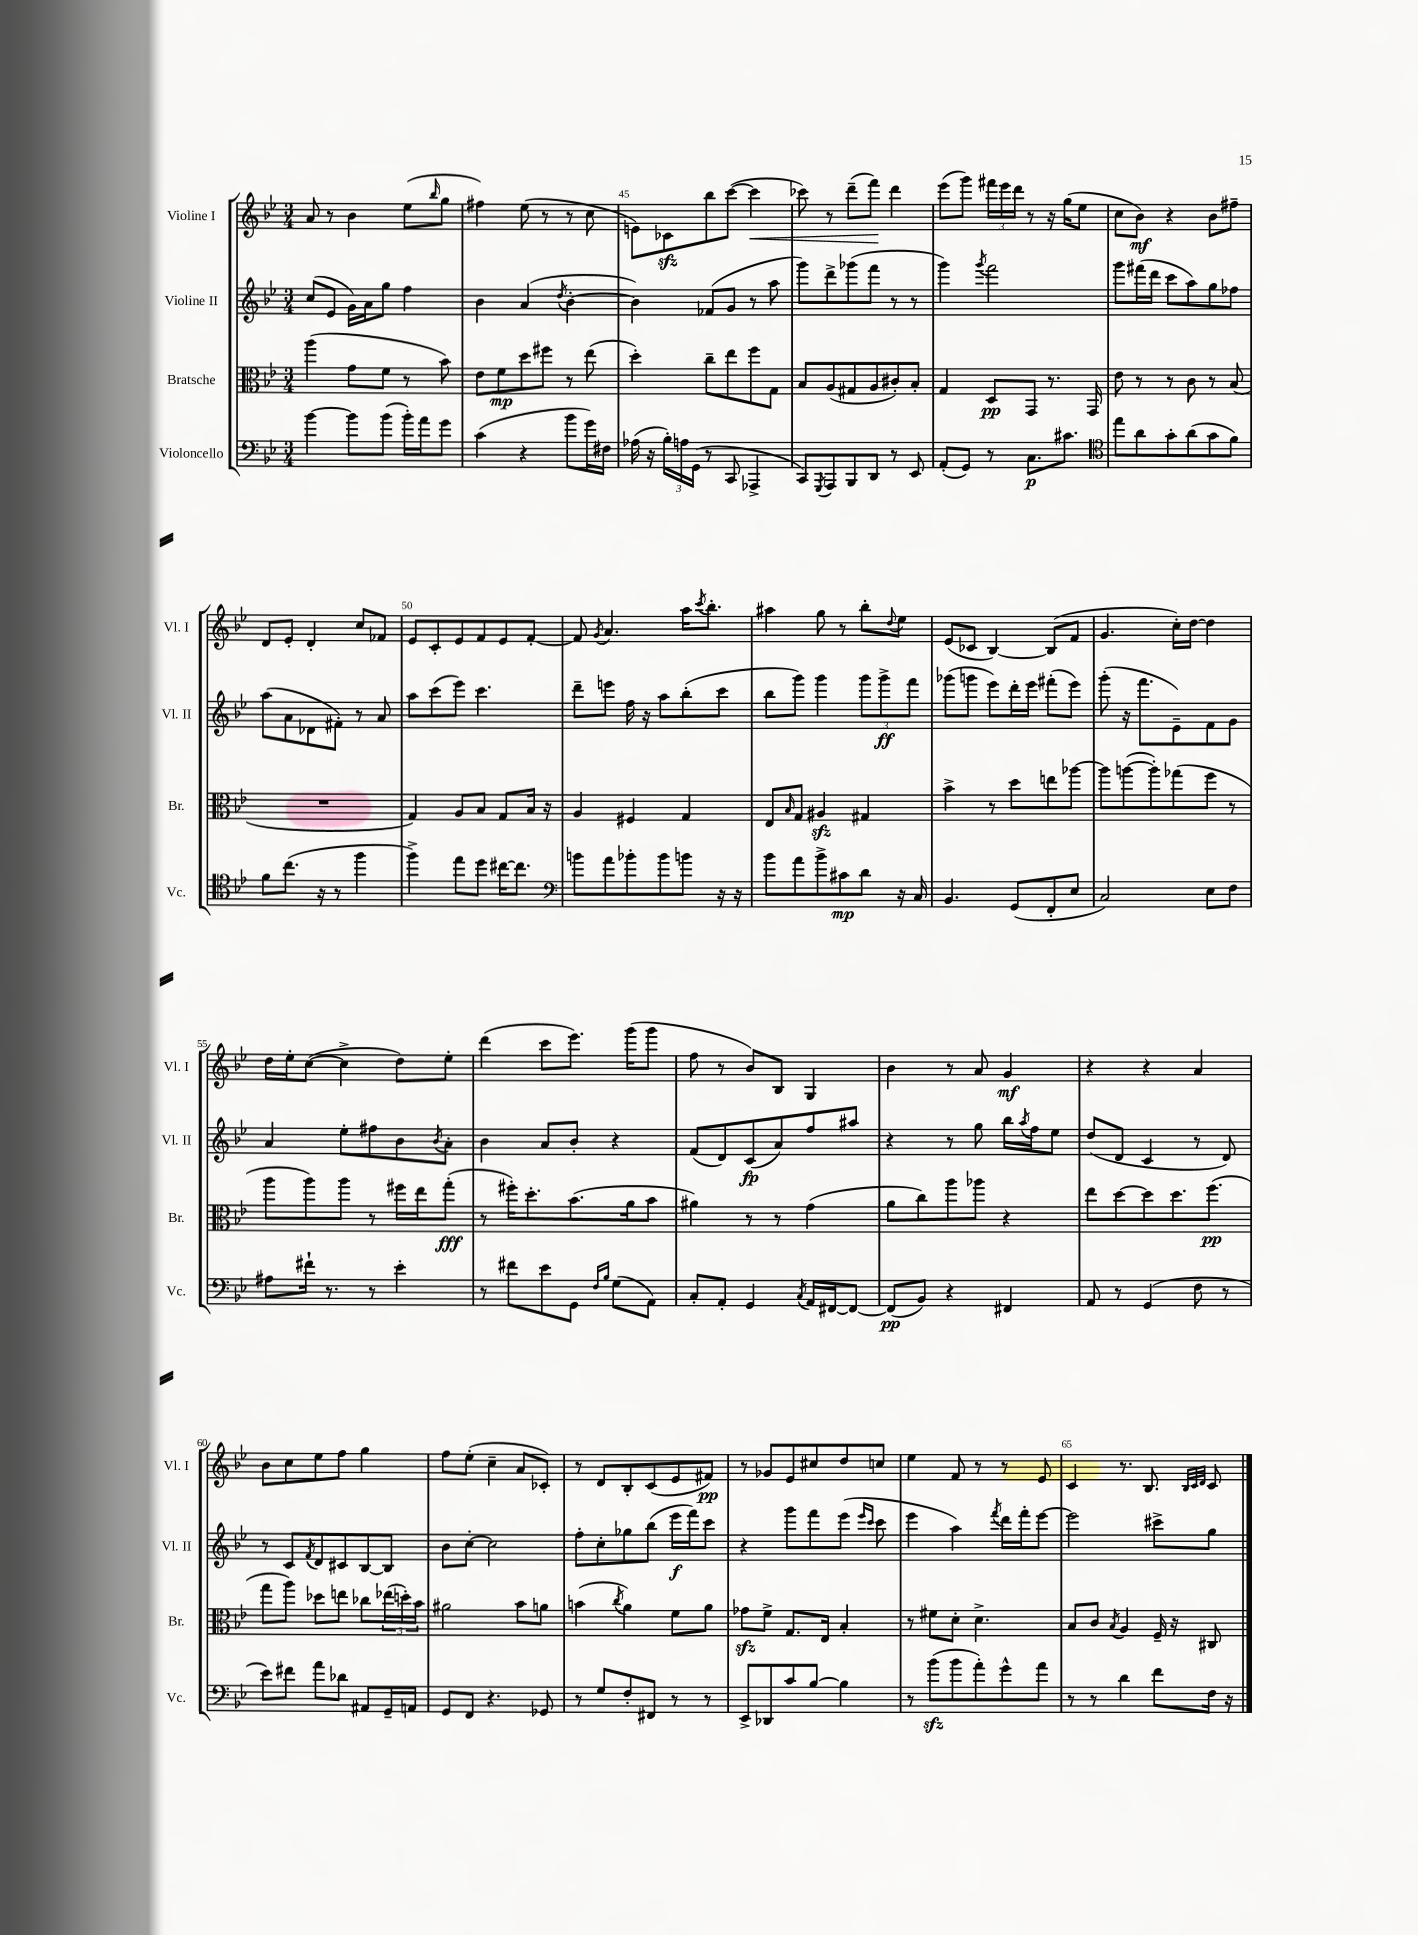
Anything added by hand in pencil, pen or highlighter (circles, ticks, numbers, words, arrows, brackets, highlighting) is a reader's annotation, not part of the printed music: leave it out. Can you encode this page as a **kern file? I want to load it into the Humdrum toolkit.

**kern	**kern	**kern	**kern
*staff4	*staff3	*staff2	*staff1
*clefF4	*clefC3	*clefG2	*clefG2
*k[b-e-]	*k[b-e-]	*k[b-e-]	*k[b-e-]
*M3/4	*M3/4	*M3/4	*M3/4
[4b-\	(4aa\	(8cc/L	8a/
.	.	8e-/J	8r
8b-\]L	8g\L	16g\LL)	4b-\
.	.	16a\J	.
(8b-\J	8f\J	8gg\J	.
16b-'\LL)	8r	4ff\	(8ee-\L
16a\J	.	.	.
.	.	.	16qqbb-/
8g\J	8b-\)	.	8gg\J
=	=	=	=
(4c\	8e-\L	4b-\	4ff#\)
.	8f\	.	.
4r	8dd\	(4a/	(8ee-\
.	8ff#\J	.	8r
.	.	8qdd/	.
8b-\L	8r	[4b-'\	8r
16g\L)	(8ee-\	.	8cc\
16F#\JJ	.	.	.
=	=	=	=
(16A-\	4dd'\)	4b-\])	8e\L)
16r	.	.	.
24B-'\LL)	.	.	8c-\
24A\	.	.	.
(24GG\JJ	.	.	.
8r	8cc~\L	(8f-/L	8bb-\
8CC/	8ee-\	8g/J	([8ccc\J
4AAA-^/	8ff\	8r	4ccc\]
.	8G\J	8aa\	.
=	=	=	=
8CC/L)	8B-/L	8ggg\L)	8ccc-\)
8qGGG/	.	.	.
8AAA/	(8A/	8ddd^\	8r
8BBB-/	8G#/	(8ggg-\	(8ddd~\L
8DD/J	8A/	8fff\J	8fff\J)
8r	8c#'/)	8r	4ddd\
8EE-/	8B-'/J	8r	.
=	=	=	=
(8AA'/L	4G/	4ggg\)	(8eee-\L
8GG/J)	.	.	8ggg\J)
.	.	8qggg/	.
8r	8D/L	2fff\	24fff#\LL
.	.	.	24eee-\
.	.	.	24ddd\JJ
8.C\L	8GG/J	.	8r
.	8.r	.	16r
8.c#\J	.	.	(16gg\LK
.	.	.	8ee-\J
.	16GG/	.	.
=	=	=	=
*clefC4	*	*	*
8ee-\L	8e-\	8ggg\L	8cc\L
8a\	8r	(16fff#\L	8b-\J)
.	.	16ddd\JJ	.
8g'\	8r	8ccc\L	4r
(8a\	8c\	8aa\)	.
8g\	8r	8gg\	8b-\L
8f\J)	(8B-/	8ff-\J	8ff#~\J
=	=	=	=
8f\L	2.r	(8aa\L	8d/L
(8.cc\J	.	8a\	8e-'/J
.	.	8d-\	4d'/
16r	.	.	.
8r	.	8f#'\J)	.
4ff\	.	8r	8cc/L
.	.	8a/	8f-/J
=	=	=	=
4ff^\)	4G/)	8aa\L	8e-/L
.	.	(8ccc\	8c'/
8ee-\L	8A/L	8eee-\J)	8e-/
8dd\J	8B-/J	4.ccc\	8f/
[16cc#\LK	8G/L	.	8e-/
8.cc#\]J	.	.	.
.	16B-/Jk	.	[8f'/J
.	16r	.	.
=	=	=	=
*clefF4	*	*	*
8b\L	4A/	8ddd~\L	8f/]
.	.	.	8qg/
8a\	.	8eee\J	4.a/
8b-'\	4F#/	16ff\	.
.	.	16r	.
8b-\	.	8aa\L	.
8b\J	4G/	(8bb-'\	16aa\LK
.	.	.	8qccc/
.	.	.	8.bb-'\J
16r	.	8ccc\J	.
16r	.	.	.
=	=	=	=
8b-\L	8E-/L	8bb-\L	4aa#\
.	16qqB-/	.	.
8a\	8G/J	8ggg\J)	.
8b-^\	4A#/	4ggg\	8gg\
8c#\	.	.	8r
8d\J	4G#/	12ggg\L	8bb-'\L
.	.	12ggg^\	.
.	.	.	8qqdd/
16r	.	.	8ee-\J
.	.	12fff\J	.
16C/	.	.	.
=	=	=	=
4.BB-/	4b-^\	(8ggg-\L	(8e-/L
.	.	8ggg\J	8c-/J
.	8r	8eee-\L)	[4B-/)
(8GG/L	8dd\L	16ddd'\L	.
.	.	16eee-\JJ	.
8FF'/	8ee\	(8fff#'\L	(8B-/]L
8E-/J	[8aa-\J	8eee-\J)	8f/J
=	=	=	=
2C/)	8aa-\]L	(8ggg'\	4.g/
.	([8aa\	16r	.
.	.	8.fff\L	.
.	8aa'\])	.	.
.	(8gg-\	8e-~\)	16cc'\LL)
.	.	.	[16dd\JJ
8E-\L	8ff\J	8f\	4dd\]
8F\J	8r	8g\J	.
=	=	=	=
8A#\L	8aa\L	4a/	16dd\LL
.	.	.	16ee-'\J
16f#`\Jk	8aa\)	.	([8cc\J
8.r	.	.	.
.	8aa\J	8ee-'\L	4cc^\]
8r	8r	8ff#\	.
4e-'\	16ff#\LL	8b-\	8dd\L)
.	16ee-\J	.	.
.	.	8qb-/	.
.	(8gg'\J	8a'\J	8ee-'\J
=	=	=	=
8r	8r	4b-\	(4ddd\
8f#\L	16ff#'\LK)	.	.
.	8.dd'\	.	.
8e-\	.	8a/L	8ccc\L
8GG\J	(8.b-\	8b-'/J	8.eee-\J)
16qqF/LL	.	.	.
16qqB-/JJ	.	.	.
(8G\L	.	4r	.
.	16a\k	.	(16ggg\LK
8AA\J)	8b-\J	.	8ggg\J
=	=	=	=
8C'/L	4a#\)	(8f/L	8ff\
8AA'/J	.	8d/)	8r
4GG/	8r	(8c/	8b-/L)
.	8r	8a/)	8B-/J
8qC/	.	.	.
16AA/LL	(4g\	8ff/	4G/
[16FF#/J	.	.	.
8FF#/_J	.	8aa#/J	.
=	=	=	=
(8FF#/]L	8a\L	4r	4b-\
8BB-/J)	8cc\)	.	.
4r	8aa\	8r	8r
.	8aa-\J	8gg\	8a/
4FF#/	4r	16bb-\LL	4g/
.	.	8qaa/	.
.	.	16ff\J	.
.	.	8ee-\J	.
=	=	=	=
8AA/	8ee-\L	(8dd/L	4r
8r	[8dd\	8d/J	.
(4GG/	8dd\]	4c/	4r
.	8.dd\	.	.
8F\	.	8r	4a/
.	(8.ff\J	.	.
8r	.	8d/)	.
=	=	=	=
8e-\L)	8gg\L	8r	8b-\L
8f#\J	8aa\J)	8c/L	8cc\
.	.	8qf/	.
8a\L	8dd-\L	8d/	8ee-\
8d-\J	8ee\J	8c#/	8ff\J
8AA#/L	8cc-\L	[8B-/	4gg\
16GG~/L	(24ee-\L	8B-/]J	.
.	24dd'\)	.	.
16AA/JJ	.	.	.
.	24b-\JJ	.	.
=	=	=	=
8GG/L	2a#\	8b-\L	8ff\L
8FF/J	.	[8cc'\J	(8ee-'\J
4.r	.	2cc\]	4cc~\
.	8b-\L	.	8a/L
8GG-/	8a\J	.	8c-'/J)
=	=	=	=
8r	(4b\	8ff'\L	8r
8G/L	.	8cc'\	8d/L
.	8qcc/	.	.
8F'/	4a\)	8gg-\	8B-'/
8FF#/J	.	(8bb-\J	(8c/
8r	8f\L	16eee-\LL	8e-/
.	.	16fff\J)	.
8r	8a\J	8ccc\J	8f#/J)
=	=	=	=
8EE-^/L	8g-\L	4r	8r
8DD-/	8f^\J	.	8g-/L
8c/	8.G/L	8ggg\L	8e-/
[8B-/J	.	8fff\	8cc#/
.	16E-/Jk	.	.
4B-\]	4B-'/	(8eee-\J	8dd/
.	.	16qqeee-/LL	.
.	.	16qqccc/JJ	.
.	.	8ccc\	8cc/J
=	=	=	=
8r	8r	4eee-\	4ee-\
(8b-\L	8f#\L	.	.
8b-\	8d'\J	4aa\)	8f/
8a'\)	4.d^\	.	8r
.	.	8qfff/	.
8g^^\	.	16ddd\LL	8r
.	.	16fff'\J	.
8a\J	.	[8eee-\J	8e-/
=	=	=	=
8r	8B-/L	2eee-\]	4c/
8r	8c/J	.	.
.	8qB-/	.	.
4d\	4A/	.	8.r
.	.	.	8.B-/
8f\L	16F~/	8ccc#^\L	.
.	16r	.	.
.	.	.	32qqB-/LLL
.	.	.	32qqc/
.	.	.	32qqd/JJJ
16F\Jk	8C#/	8gg\J	8c/
16r	.	.	.
==	==	==	==
*-	*-	*-	*-
